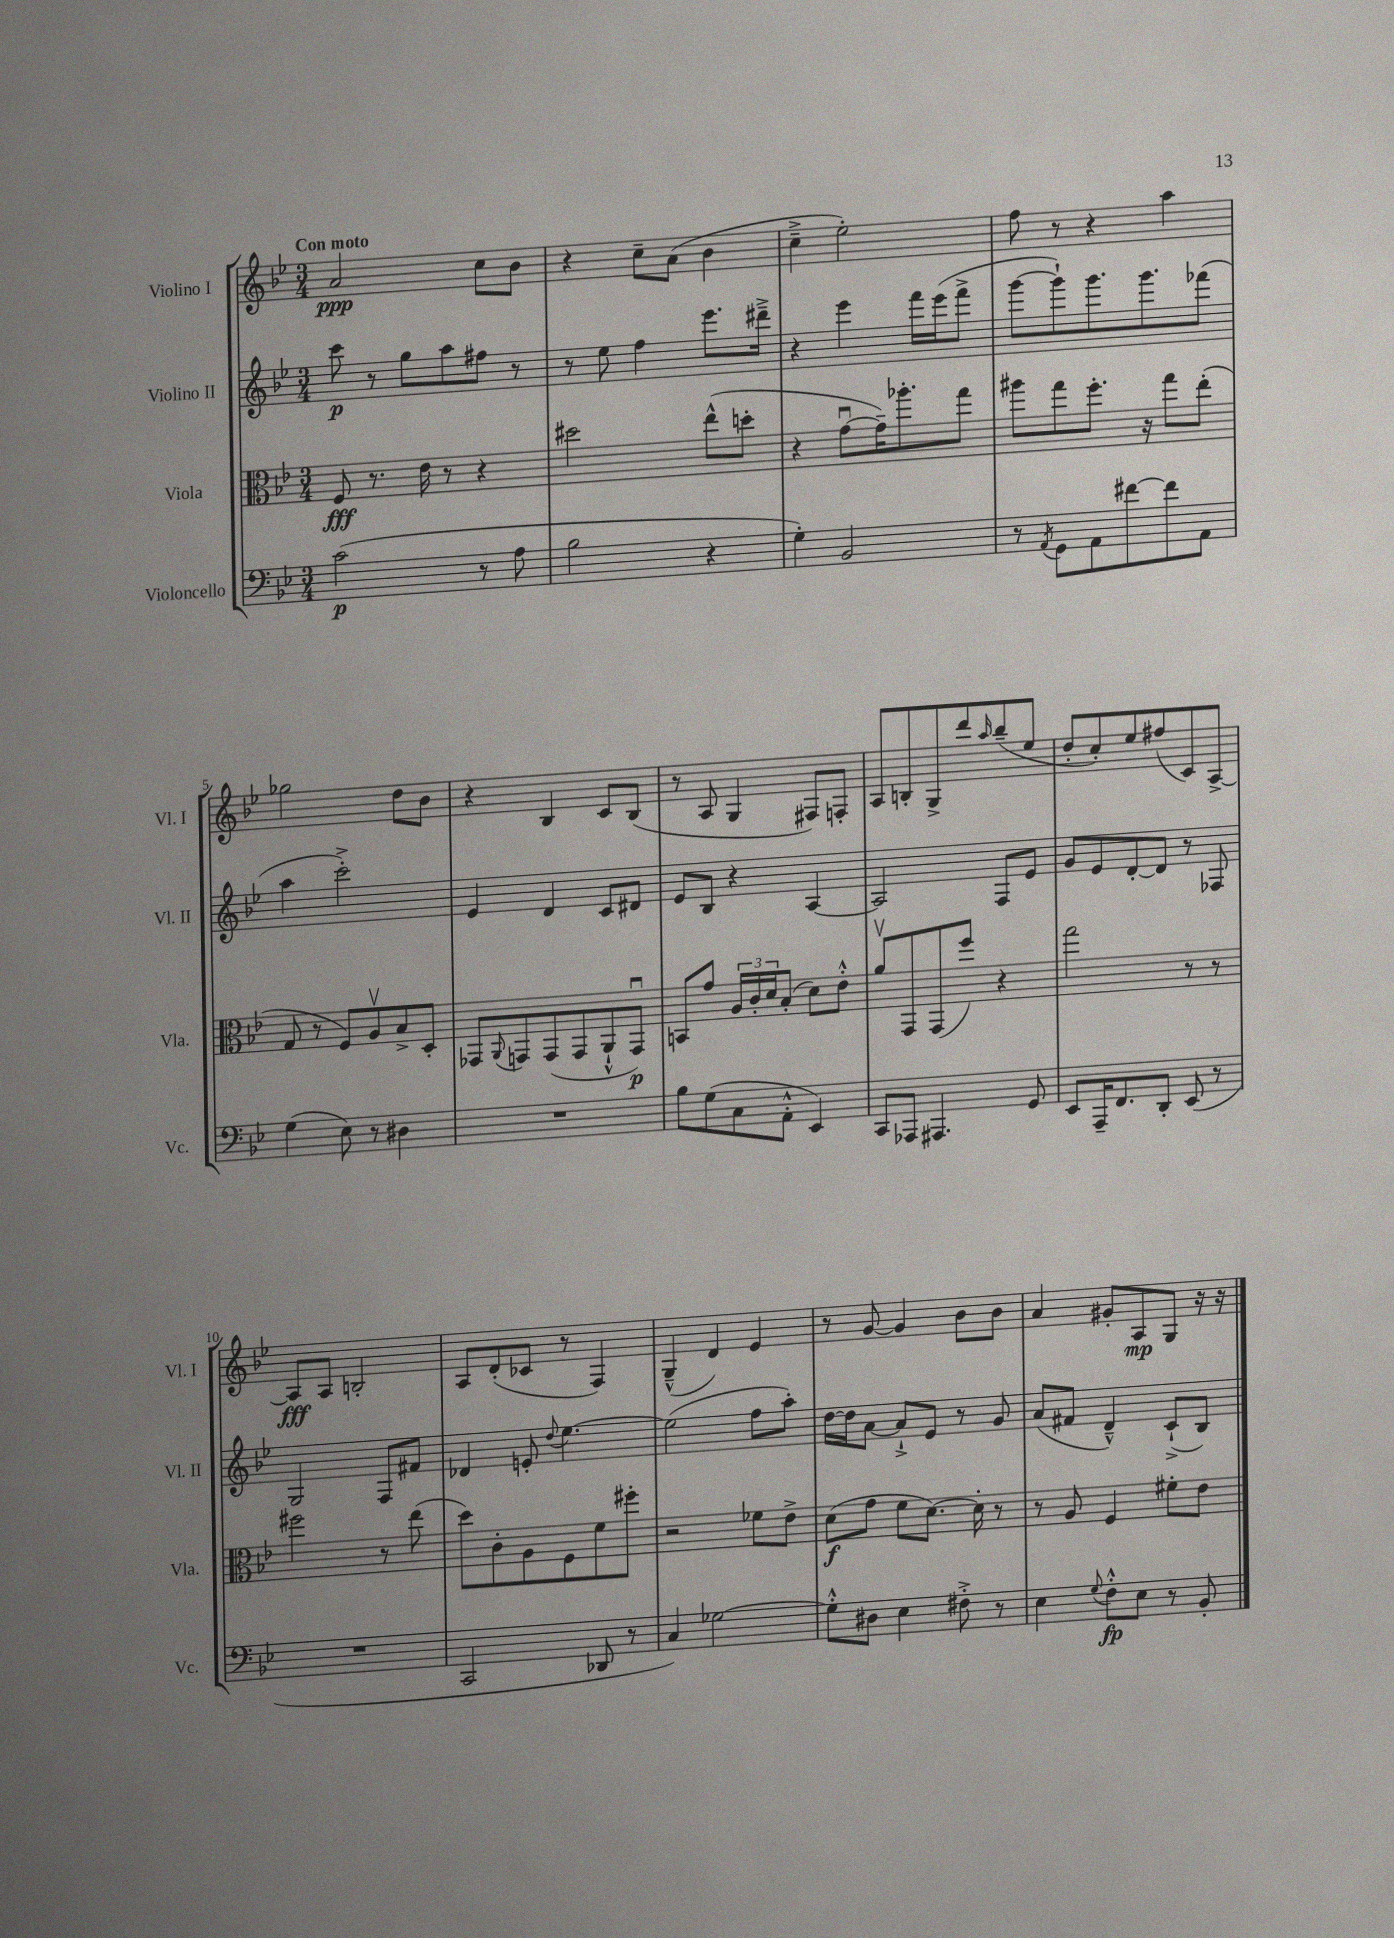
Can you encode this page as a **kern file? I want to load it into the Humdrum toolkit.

**kern	**kern	**kern	**kern
*staff4	*staff3	*staff2	*staff1
*clefF4	*clefC3	*clefG2	*clefG2
*k[b-e-]	*k[b-e-]	*k[b-e-]	*k[b-e-]
*M3/4	*M3/4	*M3/4	*M3/4
(2c\	8F/	8ccc\	2a/
.	8.r	8r	.
.	.	8gg\L	.
.	16e-\	.	.
.	8r	8aa\	.
8r	4r	8ff#\J	8cc\L
8A\	.	8r	8b-\J
=	=	=	=
2B-\	2dd#\	8r	4r
.	.	8ee-\	.
.	.	4ff\	8cc~\L
.	.	.	(8a\J
4r	(8ee-^^\L	8.eee-\L	4b-\
.	8dd'\J	.	.
.	.	16ddd#~^\Jk	.
=	=	=	=
4G'\)	4r	4r	4cc~^\
2BB-/	[8gu\L	4eee-\	2ee-'\)
.	16g~\]K)	.	.
.	8.aa-'\	.	.
.	.	16fff\LL	.
.	.	(16eee-\J	.
.	8gg\J	8fff^\J	.
=	=	=	=
8r	8aa#\L	[8ggg\L	8ff\
8qAA/	.	.	.
8GG\L	8gg\	8ggg`\])	8r
8AA\	8.ff'\J	8.ggg\	4r
[8f#\	.	.	.
.	16r	8.ggg\	.
8f#\]	8gg\L	.	4aa\
8AA\J	(8ee-'\J	(8fff-\J	.
=	=	=	=
(4G\	8G/	4aa\	2gg-\
.	8r	.	.
8E-\)	8F/L)	2ccc'^\)	.
8r	8Av/	.	.
4D#\	8B-^/	.	8dd\L
.	8D'/J	.	8b-\J
=	=	=	=
2.r	8GG-/L	4e-/	4r
.	8qqAA/	.	.
.	8GG/	.	.
.	(8GG/	4d/	4B-/
.	8GG/	.	.
.	8AA`^^/	8c/L	8c/L
.	8GGu/J)	8d#/J	(8B-/J
=	=	=	=
8B-\L	8BB/L	8e-/L	8r
(8G\	8g/J	8B-/J	8A/
8C\	24A/LL	4r	4G/
.	24c'/	.	.
.	24d/J	.	.
8AA'^^\J	(8B-'/J	.	.
4EE-/)	8d\L)	[4A/	8F#/L)
.	8e-'^^\J	.	8F'/J
=	=	=	=
8CC/L	8av/L	2A/]	8A/L
8AAA-/J	8GG/	.	8B'/
4.AAA#/	(8GG/	.	8G^/
.	8ff/J)	.	8ddd/
.	.	.	16qqaa/
.	4r	8F/L	(8bb-~/
8GG/	.	8e-/J	8ee-/J
=	=	=	=
8EE-/L	2gg\	8g/L	8dd'/L
16AAA~/K	.	8e-/	8cc'/)
8.FF/	.	.	.
.	.	[8d'/	8ee-/
8DD'/J	.	8d/]J	(8ff#/
(8EE-/	8r	8r	8c/)
8r	8r	8F-/	[8A^/J
=	=	=	=
2.r	2ff#\	2G/	8A/]L
.	.	.	8A/J
.	.	.	2B'/
.	8r	8F/L	.
.	(8ee-\	8f#/J	.
=	=	=	=
2CC/	8dd\L)	4d-/	8A/L
.	8c'\	.	(8d'/
.	8A\	8e'/	8c-/J
.	.	8qqdd/	.
.	8F\	[4.ee-\	8r
8DD-/	8f\	.	4F/)
8r	8ff#'\J	.	.
=	=	=	=
4C/)	2r	(2ee-\]	(4G~^^/
[2G-\	.	.	4d/)
.	8f-\L	8ff\L	4e-/
.	8e-^\J	8aa'\J)	.
=	=	=	=
8G-'^^\]L	(8d\L	[16dd\LL	8r
.	.	16dd\]J	.
8D#\J	8g\J	[8a\J	[8g/
4E-\	8f\L	8a`^/]L	4g/]
.	[8.d\J)	8e-/J	.
8F#'^\	.	8r	8b-\L
.	16d'\]	.	.
8r	8r	8g/	8b-\J
=	=	=	=
4E-\	8r	(8a/L	4a/
.	8A/	8f#/J	.
8qqG/	.	.	.
8F'^^\L	4F/	4d~^^/)	8g#'/L
8E-\J	.	.	8A/
8r	8f#'\L	(8c`^/L	8G/J
8BB-'/	8e-\J	8B-/J)	16r
.	.	.	16r
==	==	==	==
*-	*-	*-	*-
